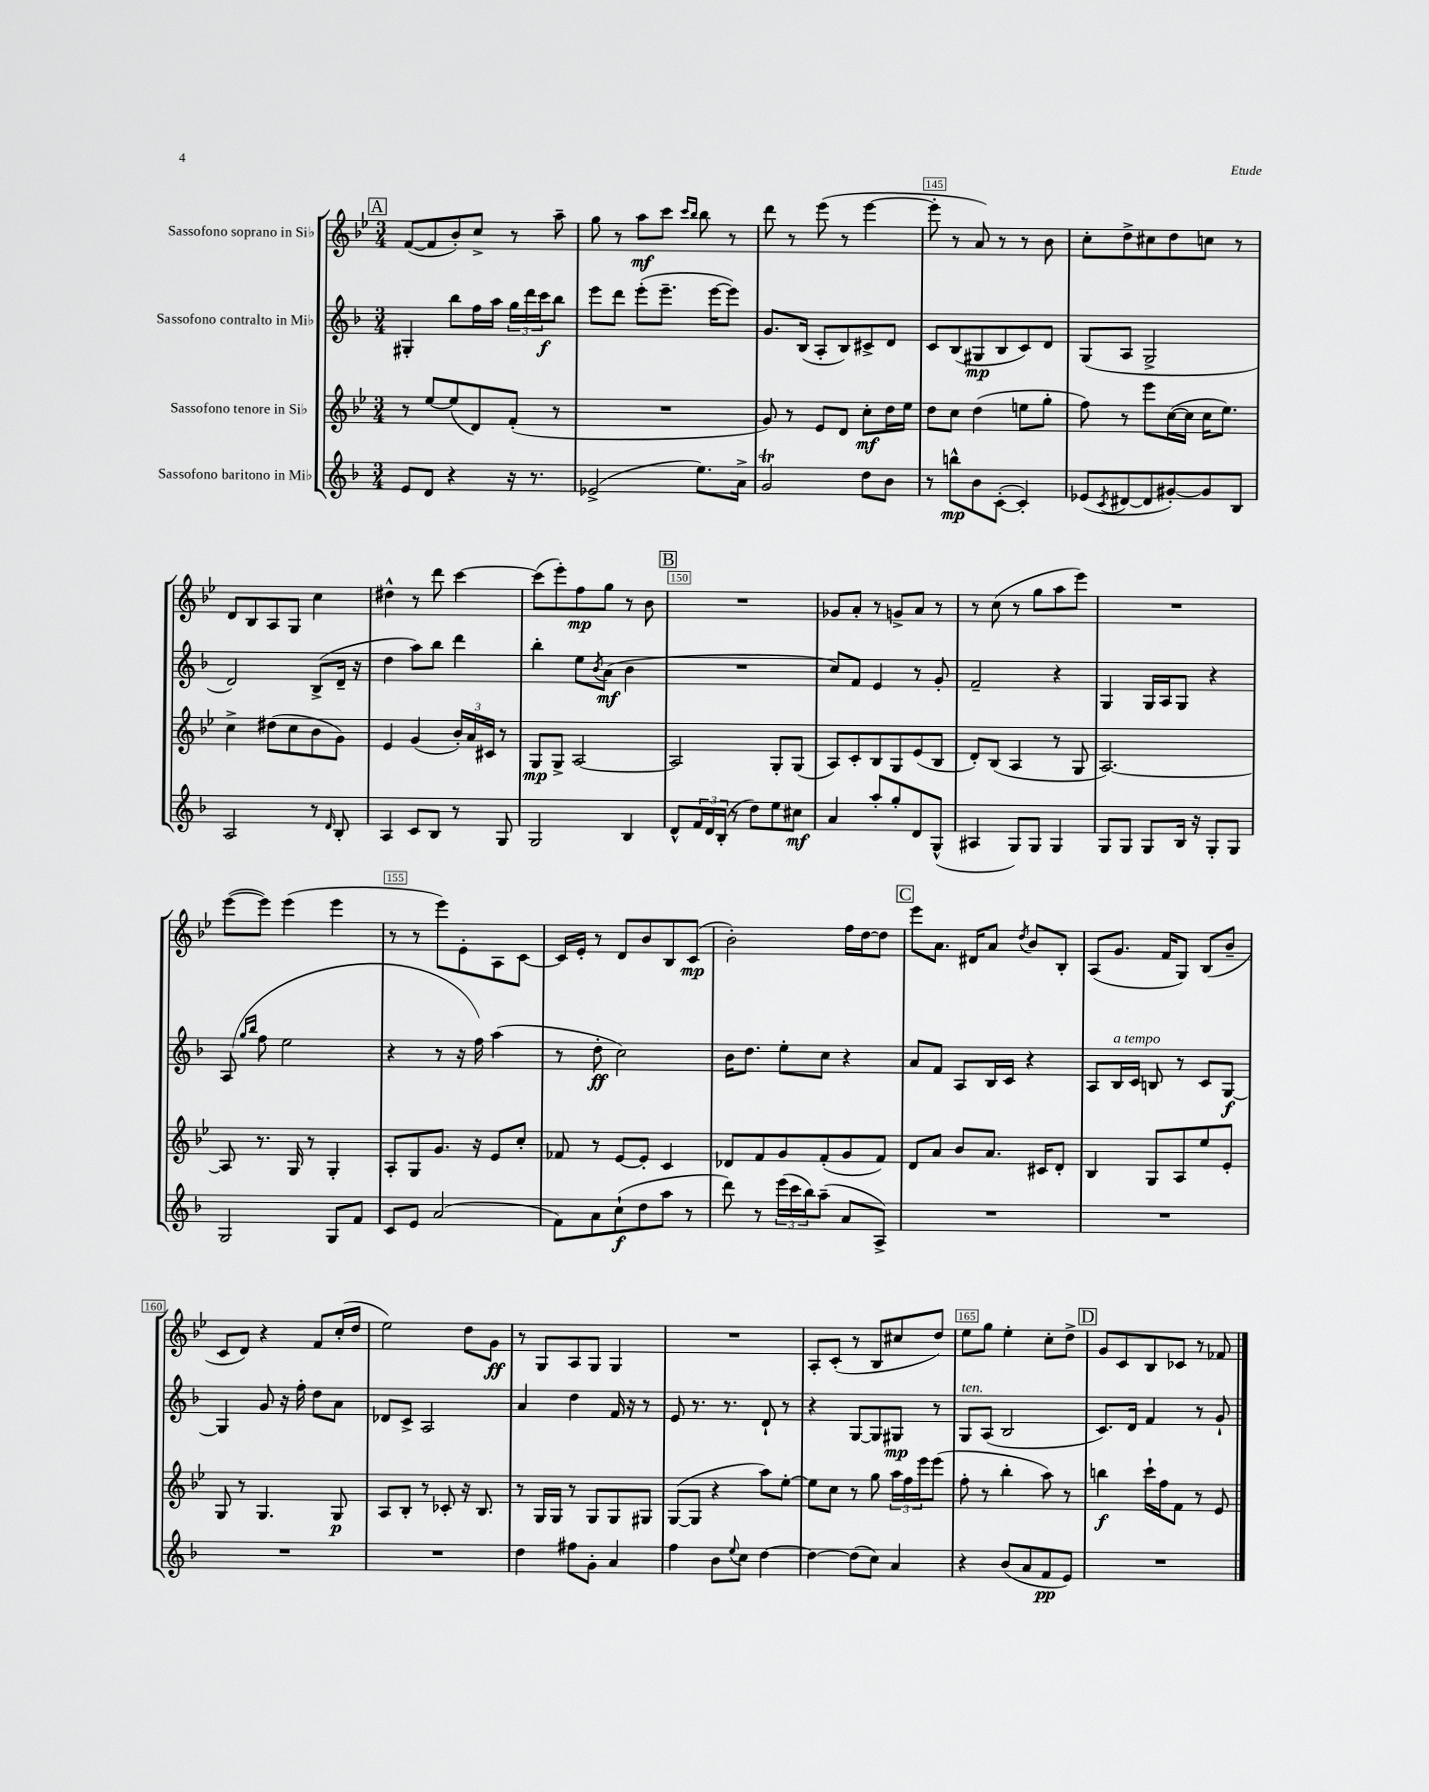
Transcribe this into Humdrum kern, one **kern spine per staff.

**kern	**dynam	**kern	**dynam	**kern	**dynam	**kern	**dynam
*part4	*part4	*part3	*part3	*part2	*part2	*part1	*part1
*staff4	*staff4	*staff3	*staff3	*staff2	*staff2	*staff1	*staff1
*I"Sassofono baritono in Mi♭	*	*I"Sassofono tenore in Si♭	*	*I"Sassofono contralto in Mi♭	*	*I"Sassofono soprano in Si♭	*
*clefG2	*	*clefG2	*	*clefG2	*	*clefG2	*
*k[b-]	*	*k[b-e-]	*	*k[b-]	*	*k[b-e-]	*
*M3/4	*	*M3/4	*	*M3/4	*	*M3/4	*
!!LO:REH:place=s1:t=A
=142	=142	=142	=142	=142	=142	=142	=142
8e/L	.	8r	.	4G#X'/	.	([8f/L	.
8d/J	.	[8ee-/L	.	.	.	8f/]	.
4r	.	(8ee-/]	.	8bb-\L	.	8b-'/)	.
.	.	8d/)	.	16ff\L	.	8cc^/J	.
.	.	.	.	16aa\JJ	.	.	.
16r	.	(8f'/J	.	24gg\LL	.	8r	.
.	.	.	.	24ddd\	.	.	.
8.r	.	.	.	.	.	.	.
.	.	.	.	24ccc\J	f	.	.
.	.	8r	.	8bb-\J	.	8aa~\	.
=143	=143	=143	=143	=143	=143	=143	=143
(2e-X^/	.	2.r	.	8eee\L	.	8gg\	.
.	.	.	.	8ddd\J	.	8r	.
.	.	.	.	(8eee'\L	.	8aa\L	mf
.	.	.	.	8.eee~\J	.	8ccc\J	.
.	.	.	.	.	.	16qqccc/LL	.
.	.	.	.	.	.	16qqbb-/JJ	.
8.ee\L)	.	.	.	.	.	8bb-\	.
.	.	.	.	[16eee\KL	.	.	.
.	.	.	.	8eee\J])	.	8r	.
16a^\Jk	.	.	.	.	.	.	.
=144	=144	=144	=144	=144	=144	=144	=144
2gT/	.	8g/)	.	8.g/L	.	8ddd\	.
.	.	8r	.	.	.	8r	.
.	.	.	.	(16B-/Jk	.	.	.
.	.	8e-/L	.	8A'/L	.	(8eee-\	.
.	.	8d/J	.	8B-/)	.	8r	.
8dd\L	.	8cc'\L	mf	8c#X^/	.	[4eee-\	.
8b-\J	.	16dd\L	.	8d/J	.	.	.
.	.	16ee-\JJ	.	.	.	.	.
=145	=145	=145	=145	=145	=145	=145	=145
8r	.	8dd\L	.	8c/L	.	8eee-'\]	.
8bbn^^\L	mp	8cc\J	.	(8B-/	.	8r	.
8b-\	.	(4dd\	.	8G#X/	mp	8a/)	.
([8c'\J	.	.	.	8B-/	.	8r	.
4c'/])	.	8een\L	.	8c/)	.	8r	.
.	.	8gg'\J	.	8d/J	.	8b-\	.
=146	=146	=146	=146	=146	=146	=146	=146
(8e-X/L	.	8ff\)	.	(8G/L	.	8cc'\L	.
8qc/	.	.	.	.	.	.	.
[8d#X/	.	8r	.	8A/J	.	8dd^\	.
8d#/]	.	8eee-\L	.	2G^/	.	8cc#X\	.
[8g#X'/)	.	([16cc\L	.	.	.	8dd\	.
.	.	16cc\JJ]	.	.	.	.	.
8g#/]	.	16cc\KL	.	.	.	8ccn\J	.
.	.	8.ee-\J)	.	.	.	.	.
8B-/J	.	.	.	.	.	8r	.
!!LO:LB:g=z
=147	=147	=147	=147	=147	=147	=147	=147
2A/	.	4cc^\	.	2d/)	.	8d/L	.
.	.	.	.	.	.	8B-/	.
.	.	(8dd#X\L	.	.	.	8A/	.
.	.	8cc\	.	.	.	8G/J	.
8r	.	8b-\	.	(8B-^/L	.	4cc\	.
16qqd/	.	.	.	.	.	.	.
8B-'/	.	8g\J)	.	16d~/Jk	.	.	.
.	.	.	.	16r	.	.	.
=148	=148	=148	=148	=148	=148	=148	=148
4A/	.	4e-/	.	4dd\	.	4dd#X^^\	.
8c/L	.	(4g/	.	8aa\L)	.	8r	.
8B-/J	.	.	.	8bb-\J	.	8ddd\	.
8r	.	24b-'/LL)	.	4ddd\	.	[4ccc\	.
.	.	24a/	.	.	.	.	.
.	.	24c#X/JJ	.	.	.	.	.
8G/	.	8r	.	.	.	.	.
=149	=149	=149	=149	=149	=149	=149	=149
2G/	.	8G/L	mp	4bb-'\	.	(8ccc\L]	.
.	.	8G^/J	.	.	.	8eee-'\)	.
.	.	[2A/	.	8ee\L	.	8ff\	mp
.	.	.	.	8qb-/	.	.	.
.	.	.	.	(8a\J	mf	8gg\J	.
4B-/	.	.	.	4b-\	.	8r	.
.	.	.	.	.	.	8b-\	.
!!LO:REH:place=s1:t=B
=150	=150	=150	=150	=150	=150	=150	=150
8d^^/L	.	2A/]	.	2.r	.	2.r	.
24f/L	.	.	.	.	.	.	.
24d/	.	.	.	.	.	.	.
(24B-'/JJ	.	.	.	.	.	.	.
8r	.	.	.	.	.	.	.
8dd\L)	.	.	.	.	.	.	.
8ee\	.	8G'/L	.	.	.	.	.
8cc#X\J	mf	(8G/J	.	.	.	.	.
=151	=151	=151	=151	=151	=151	=151	=151
4a/	.	8A/L)	.	8cc/L)	.	8g-X/L	.
.	.	8c'/	.	8f/J	.	8a'/J	.
8aa'/L	.	8B-/	.	4e/	.	8r	.
8gg'/	.	8G/	.	.	.	8gn^/L	.
8d/	.	(8e-/	.	8r	.	8a/J	.
(8G^^/J	.	8B-/J	.	8g'/	.	8r	.
=152	=152	=152	=152	=152	=152	=152	=152
4A#X/	.	8d'/L)	.	2f~/	.	8r	.
.	.	(8B-/J	.	.	.	(8cc\	.
8G/L)	.	4A/	.	.	.	8r	.
8G/J	.	.	.	.	.	8gg\L	.
4G/	.	8r	.	4r	.	8aa\	.
.	.	8G/	.	.	.	8eee-\J)	.
=153	=153	=153	=153	=153	=153	=153	=153
8G/L	.	[2.A/)	.	4G/	.	2.r	.
8G/J	.	.	.	.	.	.	.
8G/L	.	.	.	16G/LL	.	.	.
.	.	.	.	16A/J	.	.	.
16B-/Jk	.	.	.	8G/J	.	.	.
16r	.	.	.	.	.	.	.
8G'/L	.	.	.	4r	.	.	.
8G/J	.	.	.	.	.	.	.
!!LO:LB:g=z
=154	=154	=154	=154	=154	=154	=154	=154
2G/	.	8A/]	.	(8A/	.	([8eee-\L	.
.	.	.	.	16qqgg/LL	.	.	.
.	.	.	.	16qqbb-/JJ	.	.	.
.	.	8.r	.	8ff\	.	8eee-\J])	.
.	.	.	.	2ee\	.	(4eee-\	.
.	.	16G/	.	.	.	.	.
.	.	8r	.	.	.	.	.
8G/L	.	4G'/	.	.	.	4eee-\	.
8f/J	.	.	.	.	.	.	.
=155	=155	=155	=155	=155	=155	=155	=155
8c/L	.	8A'/L	.	4r	.	8r	.
8e/J	.	8G/	.	.	.	8r	.
(2a/	.	8.g/J	.	8r	.	8eee-\L)	.
.	.	.	.	16r	.	8e-'\	.
.	.	16r	.	16ff\)	.	.	.
.	.	8e-/L	.	(4aa\	.	8A\	.
.	.	8cc'/J	.	.	.	[8c\J	.
=156	=156	=156	=156	=156	=156	=156	=156
8f\L)	.	8f-X/	.	8r	.	16c/LL]	.
.	.	.	.	.	.	16e-'/JJ	.
8a\	.	8r	.	8dd'\	ff	8r	.
(8cc`\	f	[8e-/L	.	2cc\)	.	8d/L	.
8dd\	.	8e-'/J]	.	.	.	8b-/	.
8aa\J	.	4c/	.	.	.	8B-/	.
8r	.	.	.	.	.	(8c/J	mp
=157	=157	=157	=157	=157	=157	=157	=157
8ddd\)	.	8d-X/L	.	16b-\KL	.	2b-'\)	.
.	.	.	.	8.dd\J	.	.	.
8r	.	8f/	.	.	.	.	.
(24eee\LL	.	8g/	.	8ee'\L	.	.	.
24ccc\	.	.	.	.	.	.	.
24bb-\J)	.	.	.	.	.	.	.
(8aa~\J	.	(8f'/	.	8cc\J	.	.	.
8a/L	.	8g/	.	4r	.	16ff\LL	.
.	.	.	.	.	.	[16dd\J	.
8A^/J)	.	8f/J)	.	.	.	8dd\J]	.
!!LO:REH:place=s1:t=C
=158	=158	=158	=158	=158	=158	=158	=158
2.r	.	8d/L	.	8a/L	.	8eee-\L	.
.	.	8a/J	.	8f/J	.	8.a\J	.
.	.	8b-/L	.	8A/L	.	.	.
.	.	.	.	.	.	16d#X/KL	.
.	.	8.a/J	.	16B-/L	.	8a/J	.
.	.	.	.	16c/JJ	.	.	.
.	.	.	.	.	.	8qdd/	.
.	.	.	.	4r	.	8b-/L	.
.	.	16c#X/KL	.	.	.	.	.
.	.	8d'/J	.	.	.	8B-'/J	.
=159	=159	=159	=159	=159	=159	=159	=159
2.r	.	4B-/	.	8A/L	.	(8A/L	.
!	!	!	!	!LO:TX:a:i:t=a tempo	!	!	!
.	.	.	.	16B-/L	.	8.g/J	.
.	.	.	.	16c/JJ	.	.	.
.	.	8G/L	.	8Bn/	.	.	.
.	.	.	.	.	.	16f/KL	.
.	.	8A/	.	8r	.	8G/J)	.
.	.	8ee-/	.	8c/L	.	(8B-/L	.
.	.	8e-'/J	.	[8G/J	f	8b-~/J	.
!!LO:LB:g=z
=160	=160	=160	=160	=160	=160	=160	=160
2.r	.	8G/	.	4G/]	.	8c/L	.
.	.	8r	.	.	.	8d/J)	.
.	.	4.G/	.	8g/	.	4r	.
.	.	.	.	16r	.	.	.
.	.	.	.	16ff'\	.	.	.
.	.	.	.	8dd\L	.	8f/L	.
.	.	8G/	p	8a\J	.	(16cc'/L	.
.	.	.	.	.	.	16dd/JJ	.
=161	=161	=161	=161	=161	=161	=161	=161
2.r	.	8A/L	.	8d-X/L	.	2ee-\)	.
.	.	8B-'/J	.	8c^/J	.	.	.
.	.	8r	.	2A/	.	.	.
.	.	8c-X'/	.	.	.	.	.
.	.	16r	.	.	.	8dd\L	.
.	.	8.B-/	.	.	.	.	.
.	.	.	.	.	.	8g\J	ff
=162	=162	=162	=162	=162	=162	=162	=162
4dd\	.	8r	.	4a/	.	8r	.
.	.	16G/LL	.	.	.	8G/L	.
.	.	16G/JJ	.	.	.	.	.
8ff#X\L	.	8r	.	4dd\	.	8A/	.
8g'\J	.	8G/L	.	.	.	8G/J	.
4a/	.	8G/	.	16f/	.	4G/	.
.	.	.	.	16r	.	.	.
.	.	8G#X/J	.	8r	.	.	.
=163	=163	=163	=163	=163	=163	=163	=163
4ff\	.	([8G/L	.	8e/	.	2.r	.
.	.	8G/J]	.	8.r	.	.	.
8b-\L	.	4r	.	.	.	.	.
.	.	.	.	8.r	.	.	.
8qqee/	.	.	.	.	.	.	.
8cc\J	.	.	.	.	.	.	.
[4dd\	.	8aa\L)	.	8d`/	.	.	.
.	.	[8ee-'\J	.	8r	.	.	.
=164	=164	=164	=164	=164	=164	=164	=164
4dd\_	.	8ee-\L]	.	4r	.	8A'/L	.
.	.	8cc\J	.	.	.	(8c'/J	.
(8dd\L]	.	8r	.	[8G/L	.	8r	.
8cc\J)	.	8gg\	.	8G/]	.	8B-/L	.
4a/	.	24aa\LL	.	8G#X/J	mp	8cc#X/	.
.	.	24ff\	.	.	.	.	.
.	.	24eee-\J	.	.	.	.	.
.	.	(8eee-\J	.	8r	.	8dd/J)	.
=165	=165	=165	=165	=165	=165	=165	=165
!	!	!	!	!LO:TX:a:i:t=ten.	!	!	!
4r	.	8ff'\	.	8G/L	.	8ee-\L	.
.	.	8r	.	(8A/J	.	8gg\J	.
(8b-/L	.	4bb-'\	.	2B-/	.	4ee-'\	.
8a/	.	.	.	.	.	.	.
8f/	pp	8aa\)	.	.	.	8cc'\L	.
8e/J)	.	8r	.	.	.	8dd^\J	.
!!LO:REH:place=s1:t=D
=166	=166	=166	=166	=166	=166	=166	=166
2.r	.	4bbn\	f	8.c/L)	.	8g/L	.
.	.	.	.	.	.	8c/	.
.	.	.	.	16d/Jk	.	.	.
.	.	16ccc`\LL	.	4f/	.	8B-/	.
.	.	16ff\J	.	.	.	.	.
.	.	8f\J	.	.	.	8c-X/J	.
.	.	8r	.	8r	.	8r	.
.	.	8e-/	.	8g`/	.	8f-X/	.
==	==	==	==	==	==	==	==
*-	*-	*-	*-	*-	*-	*-	*-
